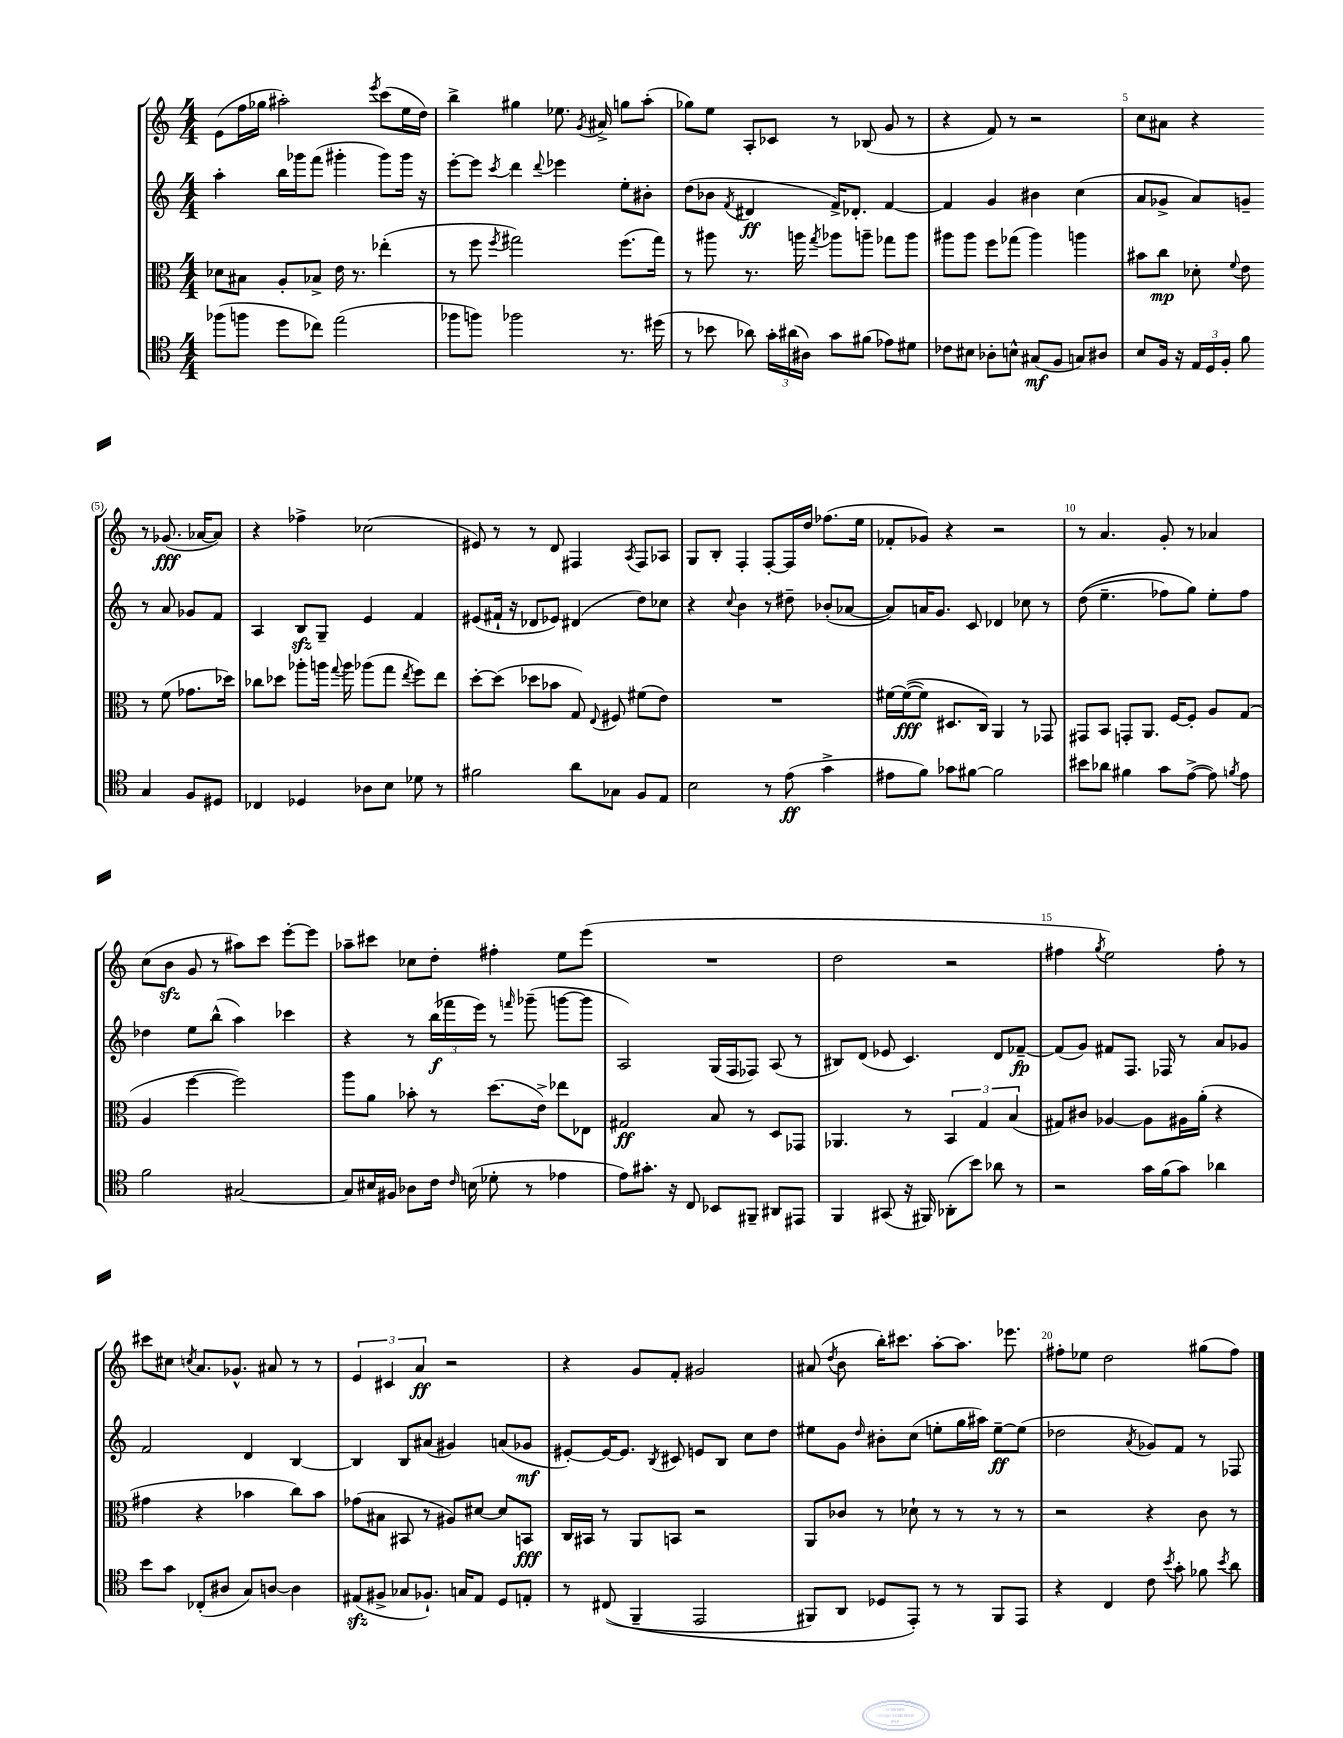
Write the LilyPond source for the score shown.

<<
\new StaffGroup <<
\new Staff = "s0" {
    \clef treble \key c \major \numericTimeSignature \time 4/4
    \autoBeamOff e'8[( f''16 ges''16] ais''2-.) \acciaccatura { e'''8 } c'''8[( e''16 d''16]) |
    b''4-> gis''4 ees''8. \acciaccatura { g'8 } ais'16-> g''8[ a''8]-.( |
    ges''8[) e''8] a8[-. ces'8] r8 bes8( g'8 r8 |
    r4 f'8) r8 r2 |
    c''8[ ais'8] r4 r8 ges'8.\fff( aes'16[~ aes'8]) |
    r4 fes''4-> ces''2( |
    eis'8) r8 r8 d'8 fis4 \acciaccatura { a8 } fis8[ aes8] |
    g8[ b8]-. f4-. f8[~-. f16 d''16] fes''8.[( e''16] |
    fes'8[-. ges'8]) r4 r2 |
    r8 a'4. g'8-. r8 aes'4 |
    c''8[( b'8]\sfz g'8 r8 ais''8[) c'''8] e'''8[~-. e'''8] |
    aes''8[-- cis'''8] ces''8[ d''8]-. fis''4-. e''8[ e'''8]( |
    R1 |
    d''2 r2 |
    fis''4 \acciaccatura { g''8 } e''2) fis''8-. r8 |
    cis'''8[ cis''8] \acciaccatura { c''8 } a'8.[ ges'8.]-^ ais'8 r8 r8 |
    \tuplet 3/2 { e'4 cis'4 a'4\ff } r2 |
    r4 g'8[ f'8]-. gis'2 |
    ais'8( \acciaccatura { d''8 } b'8 b''16[-.) cis'''8.] a''8[~-. a''8.] ees'''8. |
    fis''8[-. ees''8] d''2 gis''8[( fis''8]) \bar "|." |
}
\new Staff = "s1" {
    \clef treble \key c \major \numericTimeSignature \time 4/4
    \autoBeamOff a''4-. b''16[ ges'''16 f'''8]( gis'''4-. gis'''8[) gis'''16] r16 |
    e'''8[~-. e'''8] \acciaccatura { c'''8 } d'''4 \appoggiatura { d'''8 } ees'''4 e''8[-. bis'8]-. |
    d''8[( bes'8] \acciaccatura { f'8 } dis'4\ff f'16[->) des'8.]-. f'4~ |
    f'4 g'4 bis'4 c''4( |
    a'8[ ges'8]-> a'8[) g'8]-- r8 a'8 ges'8[ f'8] |
    a4 b8[\sfz g8]-- e'4 f'4 |
    eis'8[( fis'16]-! r16 des'8[ ees'8]) dis'4( d''8[) ces''8] |
    r4 \appoggiatura { c''8 } b'4 r8 dis''8-- bes'8[-.( aes'8]~ |
    aes'8[) a'16 g'8.] c'8 des'4 ces''8 r8 |
    d''8(\( e''4.-- fes''8[) g''8]\) e''8[-. fes''8] |
    des''4 e''8[ b''8]-^( a''4) ces'''4 |
    r4 r8 \tuplet 3/2 { b''16[\f( fes'''16 e'''16]) } r8 \grace { f'''16 } ges'''8--( g'''8[~ g'''8] |
    a2) g16[( f16 fes8]) a8( r8 |
    bis8[) d'8]( ees'8 c'4.) d'8[ fes'8]~--\fp |
    fes'8[( g'8]) fis'8[ f8.] fes16 r8 a'8[ ges'8] |
    f'2 d'4 b4~ |
    b4 b8[ ais'8]( gis'4) a'8[( ges'8]\mf |
    eis'8[~-.) eis'16~ eis'8.] \acciaccatura { b8 } cis'8 e'8[ b8] c''8[ d''8] |
    eis''8[ g'8] \grace { d''16 } bis'8[-. c''8]( e''8[-. g''16 ais''16]) e''8[~--\ff e''8]( |
    des''2 \acciaccatura { a'8 } ges'8[) f'8] r8 fes8 \bar "|." |
}
\new Staff = "s2" {
    \clef alto \key c \major \numericTimeSignature \time 4/4
    \autoBeamOff des'8[ bis8] a8[-. bes8]-> e'16 r8. ees''4-.( |
    r8 f''8 \acciaccatura { f''8 } gis''2) f''8.[( gis''16]) |
    r8 ais''8 r8. a''16 \acciaccatura { g''8 } aes''8[ a''8]-- ges''8[ a''8] |
    ais''8[ ais''8] f''8[ ges''8]( ais''4) a''4 |
    bis'8[ c''8]\mp des'8-. \appoggiatura { f'8 } e'8 r8 f'8( ges'8.[ des''16]) |
    ces''8[ des''8] aes''8[-. a''16] \appoggiatura { g''8 } a''16 aes''8[( g''8] \acciaccatura { e''8 } f''8[) e''8] |
    d''8[~-. d''8]( des''8[ bes'8] g8) \appoggiatura { e8 } fis8 fis'8[( e'8]) |
    R1 |
    fis'16[~ fis'16~\fff(\( fis'8]) dis8.[ c16]\) a,4 r8 ges,8 |
    gis,8[ b,8] g,8[-. a,8.] f16[~ f8]-. a8[ g8]( |
    a4 f''4~ f''2) |
    a''8[ a'8] bes'8-. r8 d''8.[( e'16]->) ees''8[ ees8] |
    gis2\ff b8 r8 d8[ ges,8] |
    aes,4. r8 \tuplet 3/2 { b,4 g4 b4( } |
    gis8[) cis'8] aes4~ aes8[ ais16 a'16]-.( r4 |
    gis'4 r4 bes'4 c''8[) bes'8] |
    ges'8[( bis8] bis,8 r8 ais8[) dis'8]~ dis'8[ b,8]\fff |
    c16[ bis,16] r8 a,8[ b,8] r2 |
    a,8[ ces'8] r8 des'8-! r8 r8 r8 r8 |
    r2 r4 c'8 r8 \bar "|." |
}
\new Staff = "s3" {
    \clef tenor \key c \major \numericTimeSignature \time 4/4
    \autoBeamOff fes''8[( f''8] d''8[ ces''8]) e''2( |
    fes''8[ f''8]) fes''2 r8. dis''16( |
    r8 bes'8 aes'8) \tuplet 3/2 { g'16[-. ais'16( ais16]) } g'8[ fis'8]( ees'8[) dis'8] |
    ces'8[ bis8] aes8[-. b8]-^ gis8[\mf( f8] g8[) ais8] |
    b8[ f16] r16 \tuplet 3/2 { e16[ d16 f16]-. } f'8 g4 f8[ dis8] |
    ces4 des4 aes8[ b8] des'8 r8 |
    fis'2 a'8[ ges8] f8[ e8] |
    b2 r8 e'8\ff( g'4-> |
    eis'8[ f'8]) ges'8[ fis'8]~ fis'2 |
    bis'8[ aes'8] fis'4 g'8[ e'8]~->( e'8) \acciaccatura { f'8 } e'8 |
    f'2 gis2~ |
    gis8[ bis16 fis16] aes8[ c'16] \grace { c'16 } b16( des'8-. r8 ees'4 |
    e'8[) gis'8.]-. r16 c8 bes,8[ fis,8]-- ais,8[ eis,8] |
    f,4 gis,8( r16 fis,16) aes,8[-.( b'8]) aes'8 r8 |
    r2 g'16[ f'16( g'8]) aes'4 |
    b'8[ g'8] ces8[-.( ais8] g8[) a8]~ a4 |
    eis8[\sfz( fis8]-> ges8[ fes8.]-!) g16[ eis8] d8[ e8]-. |
    r8 cis8(\( f,4-- e,2 |
    fis,8[) a,8] des8[ e,8]-.\) r8 r8 fis,8[ e,8] |
    r4 c4 c'8 \acciaccatura { b'8 } g'8-. fes'8 \acciaccatura { b'8 } a'8 \bar "|." |
}
>>
>>
\layout { \context { \Score \override BarNumber.break-visibility = ##(#f #t #t) barNumberVisibility = #(every-nth-bar-number-visible 5) } }
